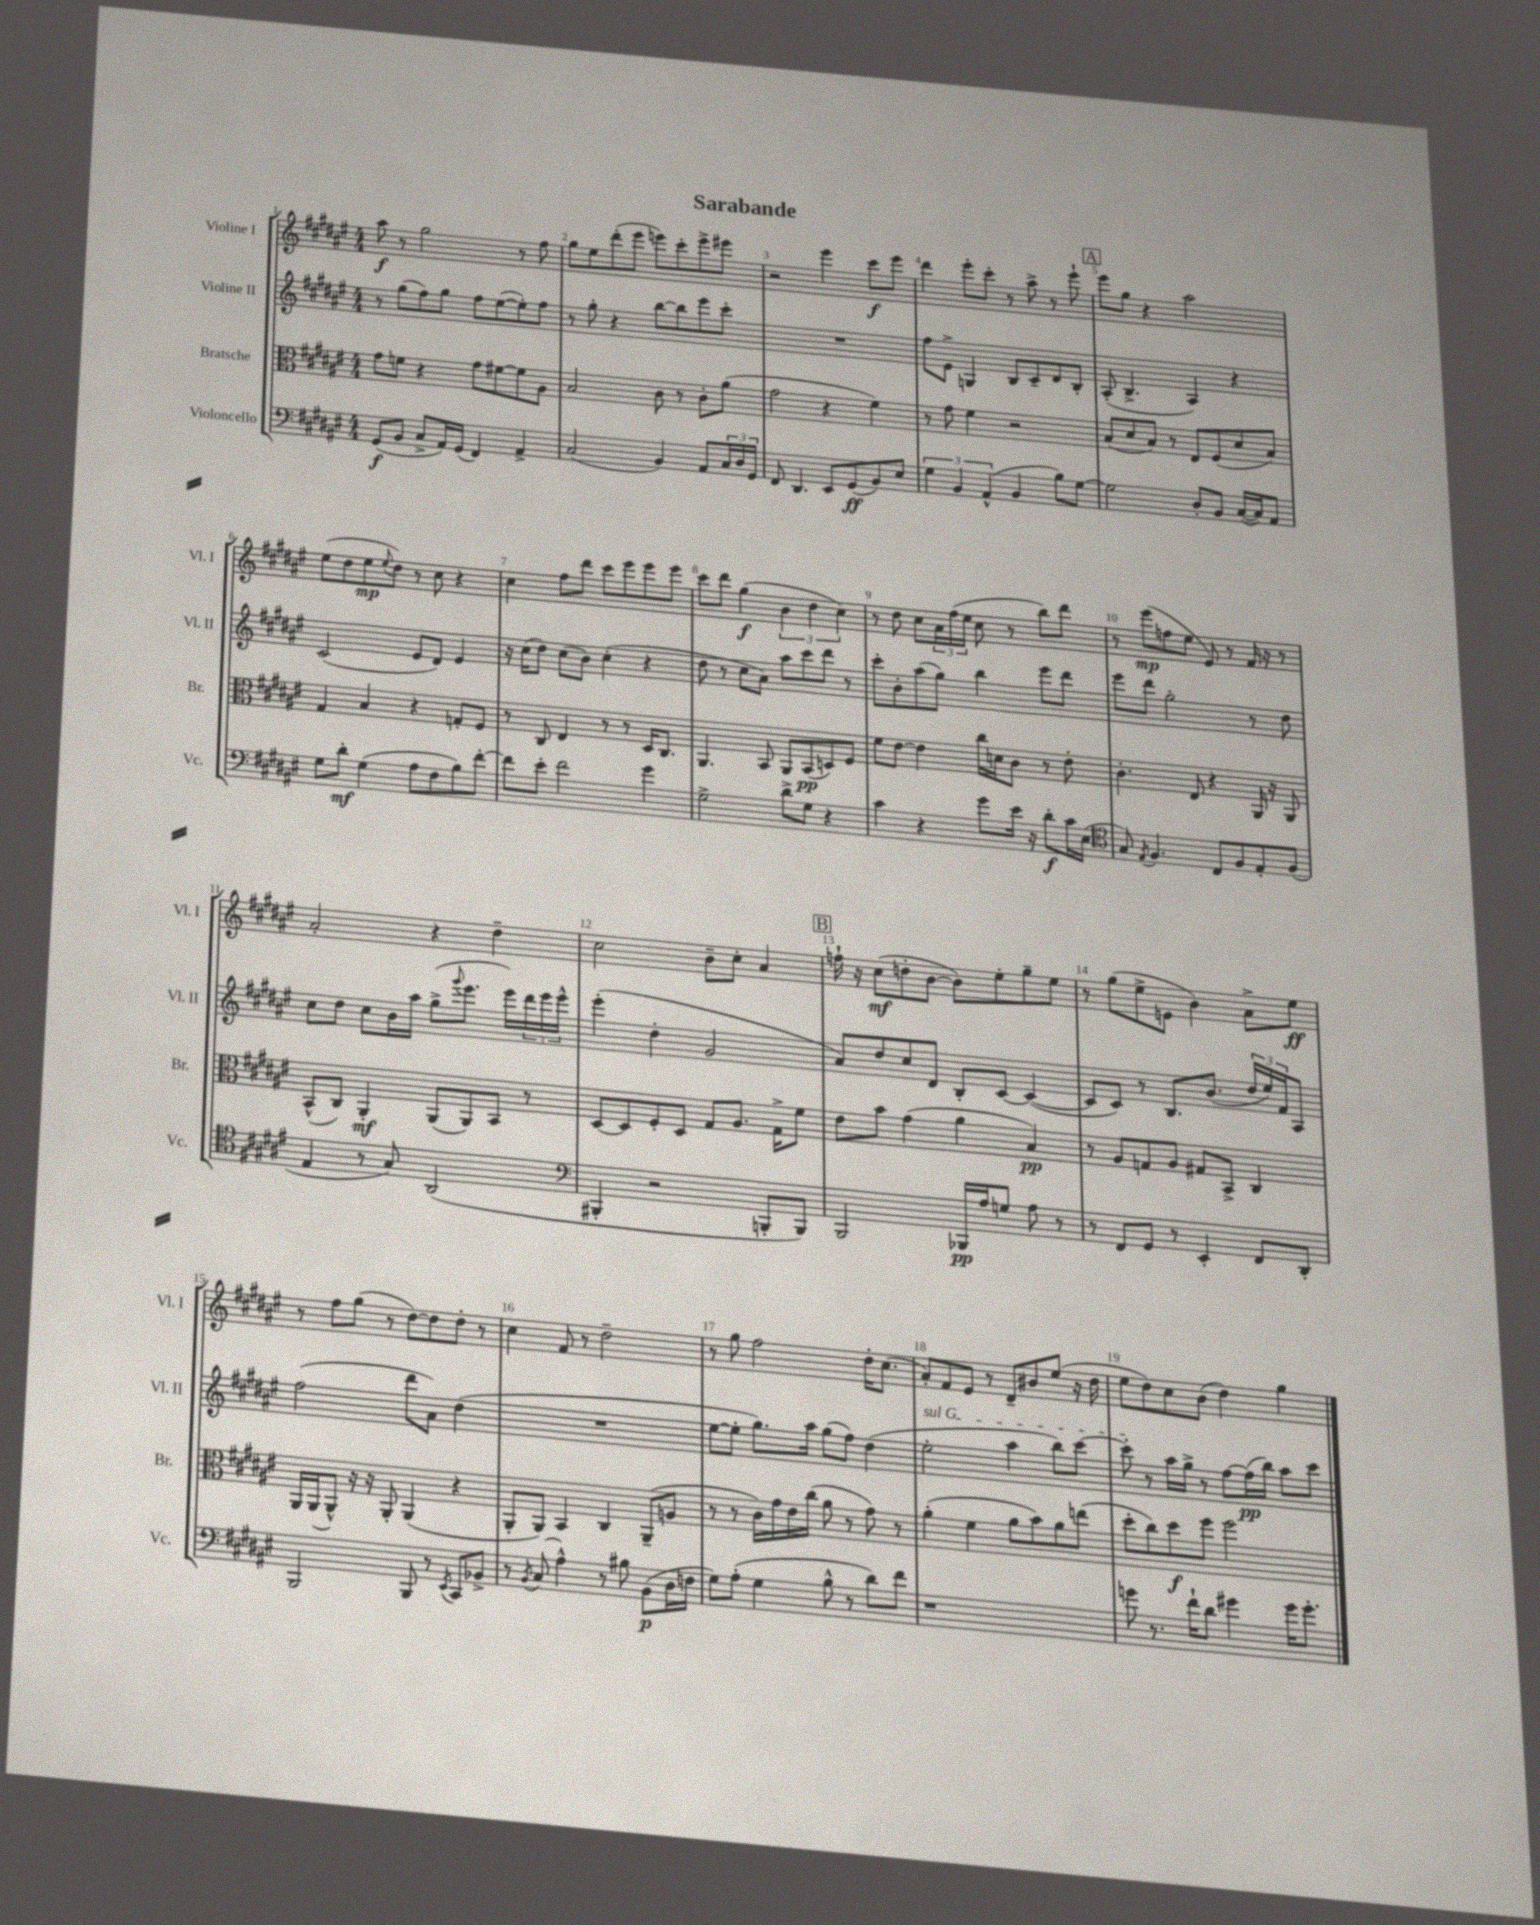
\header { title = "Sarabande" }
<<
\new StaffGroup <<
\new Staff = "s0" \with { instrumentName = "Violine I" shortInstrumentName = "Vl. I" } {
    \clef treble \key fis \major \numericTimeSignature \time 4/4
    ais''8\f r8 gis''2 r8 fis''8 |
    gis''8 eis''8 dis'''8-.( eis'''8 e'''8) cis'''8-. e'''8-> eis'''8 |
    r2 eis'''4 cis'''8\f eis'''8 |
    dis'''4 eis'''8-. cis'''8-. r8 ais''8-> r8 eis'''8-! |
    \mark \markup { \box "A" } eis'''8 gis''8 r4 ais''2 |
    eis''8( dis''8 eis''8\mp \appoggiatura { eis''8 } dis''8) r8 cis''8 r4 |
    cis''4 fis''8 dis'''8 cis'''8 eis'''8 eis'''8 eis'''8 |
    cis'''8 dis'''8 gis''4\f( \tuplet 3/2 { b'4 dis''4 cis''4) } |
    r8 dis''8 cis''8 \tuplet 3/2 { ais'16 fis''16( eis''16 } cis''8 r8 b''8) dis'''8 |
    r8 eis'''8\mp( f''8 eis''8 eis'8) r8 fis'16 r16 r8 |
    ais'2-. r4 dis''4-- |
    cis''2 b'8-- cis''8-. ais'4 |
    \mark \markup { \box "B" } f''16-! r16 cis''8\mf( d''8-. b'8~ b'8) eis''8-. gis''8-- eis''8 |
    r8 gis''8( eis''8-> e'8 b'4) ais'8-> eis''8\ff |
    r8 fis''8 gis''8( r8 dis''8~) dis''8 dis''8-. r8 |
    cis''4 fis'8 r8 dis''2-- |
    r8 gis''8 fis''2 dis''16-. cis''8.( |
    ais'8-.) fis'8 eis'8 r8 dis'8-- bis'8 eis''8( r16 dis''16 |
    eis''8 dis''8) cis''8 b'8( dis''4) gis''4 \bar "|." |
}
\new Staff = "s1" \with { instrumentName = "Violine II" shortInstrumentName = "Vl. II" } {
    \clef treble \key fis \major \numericTimeSignature \time 4/4
    r8 gis''8( fis''8) gis''8 fis''8 eis''8~( eis''8-.) fis''8 |
    r8 gis''8-. r4 b''8~ b''8 eis'''8 cis'''8-. |
    R1 |
    fis''8 eis'8-> g4 b8 cis'8-- dis'8 b8-. |
    \mark \markup { \box "A" } ais8-.( b4.-> ais4) r4 |
    cis'2( eis'8 dis'8) eis'4 |
    r16 cis''16( dis''8) cis''8( b'8) cis''4-.( r4 |
    dis''8 r8 cis''8 ais'8) ais''8 cis'''8 dis'''8 r8 |
    cis'''8-. b'8-. ais''8( gis''8) b''4 eis'''8 dis'''8 |
    eis'''8 dis'''8 gis''2-. r8 dis''8 |
    cis''8 dis''8 cis''8 b'16 ais''16 gis''8->( \appoggiatura { gis'''8 } eis'''8. eis'''16) \tuplet 3/2 { dis'''16 eis'''16 eis'''16-^ } |
    eis'''4-.( dis''4-. gis'2 |
    \mark \markup { \box "B" } ais'8) dis''8 cis''8 dis'8 b8-. cis'8~ cis'4~( |
    cis'8 cis'8) r8 b8. b'8.( \tuplet 3/2 { dis''16 eis''16) fis'16 } ais8 |
    fis''2( dis'''8 ais'8) dis''4( |
    R1 |
    eis''8~ eis''8-. gis''8.) ais''16 gis''8( fis''8) dis''4( |
    \once \override TextSpanner.bound-details.left.text = \markup { \italic "sul G" } eis''2-.\startTextSpan ais''4 b''8) cis'''8~ |
    cis'''8-.\stopTextSpan r8 ais''16 gis''16-> r8 fis''8~ fis''16\pp( b''16) ais''8 cis'''8 \bar "|." |
}
\new Staff = "s2" \with { instrumentName = "Bratsche" shortInstrumentName = "Br." } {
    \clef alto \key fis \major \numericTimeSignature \time 4/4
    gis'8 f'8 r4 gis'8 fis'8~ fis'8 ais8 |
    b2 cis'8 r8 cis'8-. ais'8( |
    gis'2 r4 fis'4) |
    r8 gis'8 fis'4 r2 |
    \mark \markup { \box "A" } b8( dis'8 b8) r8 eis8 fis8( dis'8 b8) |
    gis4 b4 r4 g8-. fis8 |
    r8 cis8 eis4 r8 r8 dis16 cis8. |
    ais,4. b,8 ais,8 b,8\pp( d8) fis8 |
    fis'8 eis'8~ eis'4 cis''16 d'16 cis'8 r8 eis'8-. |
    cis'4.-. eis8 r4 ais,16 r16 ais,8 |
    b,8-^( cis8) ais,4-.\mf ais,8( ais,8) b,8 r8 |
    dis8~ dis8 fis8-. dis8 gis8 ais8. gis16-> fis'8 |
    \mark \markup { \box "B" } eis'8 b'8 gis'4( ais'4 b4\pp) |
    r8 ais8 g8 ais8 gis8 b,8-> cis4 |
    ais,16 ais,16( ais,8-^) r16 r16 ais,8-. ais,4( r4 |
    ais,8-. ais,8) b,4 cis4 ais,8--( a8 |
    r8 r8 cis'16) gis'16 eis'16 cis''16( ais'8 r8 gis'8) r8 |
    ais'4-.( fis'4 ais'8 b'8) ais'8 e''8( |
    dis''8-. cis''8) dis''8\f fis''8 fis''2 \bar "|." |
}
\new Staff = "s3" \with { instrumentName = "Violoncello" shortInstrumentName = "Vc." } {
    \clef bass \key fis \major \numericTimeSignature \time 4/4
    gis,8\f( b,8 cis8-> ais,16) gis,16( fis,4) ais,4-> |
    cis2( b,4) ais,8 \tuplet 3/2 { cis16 dis16 gis,16 } |
    fis,8 dis,4. eis,8 gis,8\ff( b,8) eis8 |
    \tuplet 3/2 { gis4 b,4 ais,4-^( } b,4 b8) gis8~ |
    \mark \markup { \box "A" } gis2 dis8-. b,8 cis16~( cis16) ais,8 |
    gis8 dis'8-.\mf gis4( ais8 fis8 b8) fis'8~-. |
    fis'8 eis'8-. fis'2 gis'4 |
    gis2-> dis'8-> gis8 r4 |
    cis'4 r4 gis'8 eis'16 r16 dis'8-.\f cis'16 eis16( |
    \clef tenor gis8) \acciaccatura { eis8 } fis4. cis8 fis8 eis8-. fis8( |
    eis4 r8 gis8) ais,2( |
    \clef bass bis,,4-. r2 b,,8-. b,,8) |
    \mark \markup { \box "B" } b,,2 bes,,16\pp ais16 g8 ais8 r8 |
    r8 fis,8 gis,8 r8 eis,4-. fis,8 dis,8-. |
    b,,2 b,,8 r8 \acciaccatura { eis,8 } cis,8 bes,8-> |
    r8 \acciaccatura { b,8 } cis8( ais4-^) r8 bis8 b,8\p( dis16 f16 |
    gis8) ais8-.( gis4 b8-^ r8 dis'8) fis'8 |
    r1 |
    g'8 r8. fis'16-! dis'8 gis'4 gis'16 gis'8.-. \bar "|." |
}
>>
>>
\layout { \context { \Score \override BarNumber.break-visibility = ##(#f #t #t) barNumberVisibility = #all-bar-numbers-visible } }
